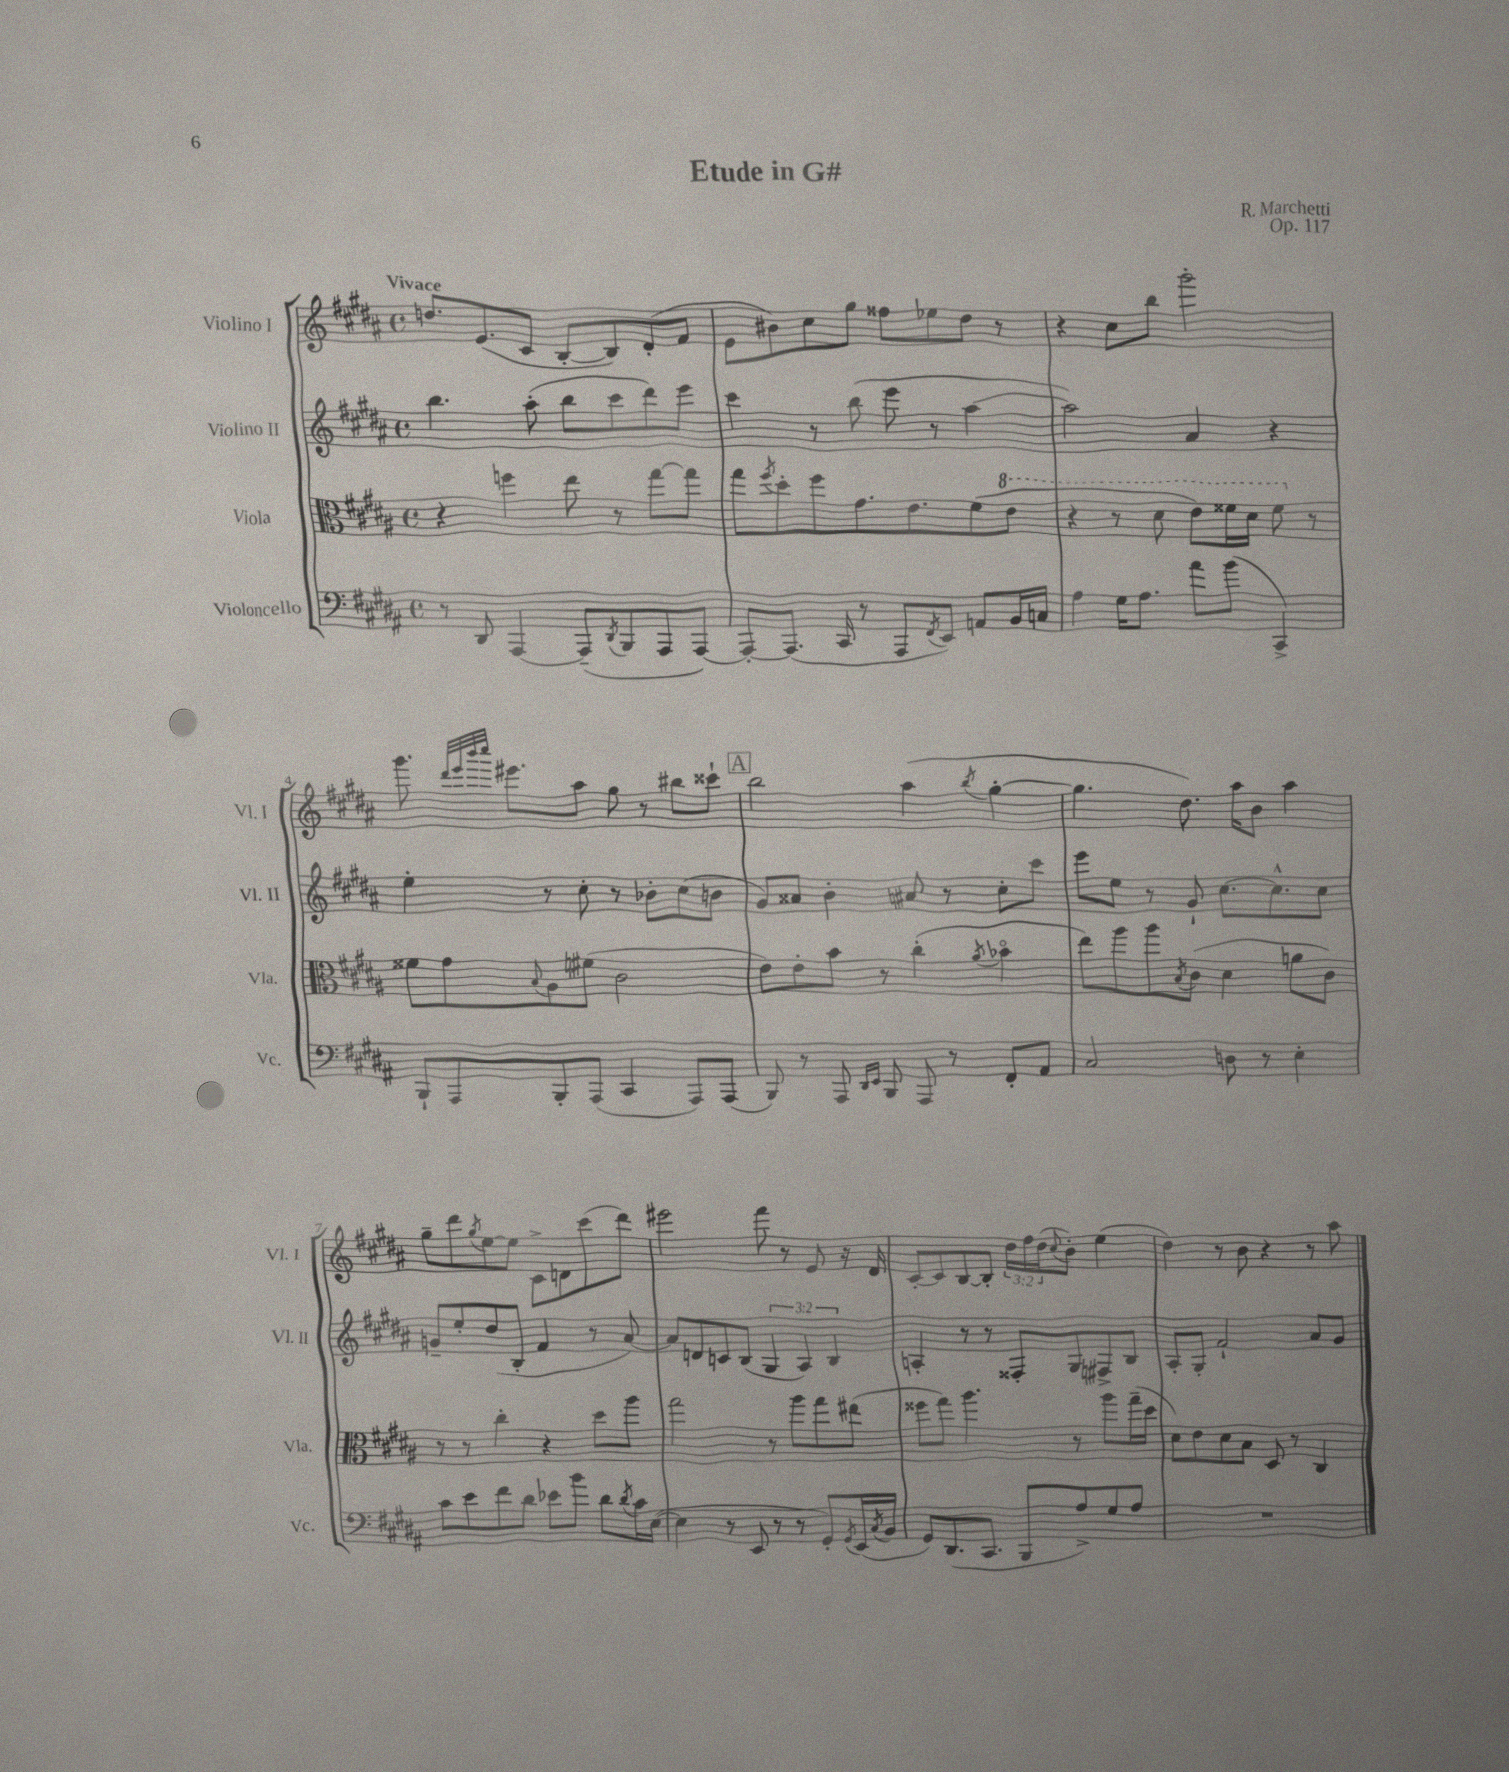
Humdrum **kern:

**kern	**kern	**kern	**kern
*staff4	*staff3	*staff2	*staff1
*clefF4	*clefC3	*clefG2	*clefG2
*k[f#c#g#d#a#]	*k[f#c#g#d#a#]	*k[f#c#g#d#a#]	*k[f#c#g#d#a#]
*M4/4	*M4/4	*M4/4	*M4/4
*met(c)	*met(c)	*met(c)	*met(c)
8r	4r	4.bb	8.dd
8DD#	.	.	.
.	.	.	(8.e
[4AAA#	4ff	.	.
.	.	(8aa#'	8c#
(8AAA#~]	8ee	8bb	[8B'
8qDD#	.	.	.
8BBB	8r	8ccc#	8B])
8AAA#	[8gg#	8ddd#)	(8d#'
[8AAA#)	8gg#]	8eee	8f#
=	=	=	=
8AAA#'_	8gg#	4ccc#	8e
.	8qff#	.	.
(8.AAA#]	8dd#'	.	8b#)
.	8ff#	8r	8cc#
16CC#	.	.	.
8r	8.g#	(8bb	8gg#
8AAA#	.	8eee	8ff##
.	8.e	.	.
8qFF#	.	.	.
8EE)	.	8r	8ee-
8AA	(8f#	[4aa#	8dd#
16BB	8ee	.	8r
16C	.	.	.
=	=	=	=
4A#	4r	2aa#])	4r
16G#	8r	.	8cc#
8.A#	.	.	.
.	8dd#	.	8bb
8a#	8ee)	4a#	2ggg#'
(8b	16ff##	.	.
.	16dd#	.	.
4CC#^)	8ff##	4r	.
.	8r	.	.
=	=	=	=
8BBB`	8f##	4ee'	8.ggg#
8AAA#	8g#	.	.
.	.	.	32qqddd#
.	.	.	32qqeee
.	.	.	32qqbbb
.	.	.	32qqcccc#
.	.	.	8.eee#
.	8qqB	.	.
8BBB'	8A#	8r	.
(8AAA#	(8f#	8cc#'	8aa#
4CC#	2c#	8r	8gg#
.	.	8b-'	8r
8AAA#)	.	(8cc#	8bb#
(8AAA#	.	8b	8ccc##`
=	=	=	=
8BBB)	8e)	8g#)	2bb
8r	8e'	8a##	.
8AAA#	8b	4b'	.
16qqDD#	.	.	.
16qqEE	.	.	.
8BBB	8r	.	.
8AAA#	(4cc#'	8a#	(4aa#
8r	.	8r	.
.	8qa#	.	8qbb
8FF#'	4b-o	8cc#'	[4gg#'
8AA#	.	8ccc#	.
=	=	=	=
2C#	8ee)	8eee	4.gg#]
.	8aa#	8ee	.
.	8aa#	8r	.
.	8qB	.	.
.	(8c#	8g#`	8.dd#)
8D	4d#	[8.cc#	.
.	.	.	16aa#
8r	.	.	8b
.	.	8.cc#^^]	.
4E'	8a	.	4aa#
.	8c#)	8cc#	.
=	=	=	=
8c#	8r	8g~	8gg#~
8e	8r	8ee'	8ddd#
.	.	.	8qgg#
8f#	4cc#'	(8dd#	[8ee
8d#	.	8B'	8ee]
8e-	4r	4f#	8c#^
8b	.	.	8d
8d#	8dd#	8r	(8ccc#
8qd#	.	.	.
16c#	8aa#	[8a#)	8ddd#)
([16E	.	.	.
=	=	=	=
4E]	2gg#	8a#]	2eee#
.	.	8d	.
8r	.	8c	.
8EE	.	(8B	.
8r	8r	6G#	8fff#
8r	8aa#	.	8r
.	.	6A#)	.
8GG#')	8gg#	.	8e
.	.	6B	.
8qGG#	.	.	.
(16EE	(8ee#	.	16r
8qC#	.	.	.
16BB	.	.	16d#
=	=	=	=
8GG#)	8ff##	4A'	[8c#'
(8.DD#	8gg#)	.	8c#]
.	4.aa#	8r	[8B
8.CC#	.	.	.
.	.	8r	8B']
8BBB	.	8F##'	24dd#
.	.	.	24ff#
.	.	.	(24dd#
.	.	.	8qqcc#
8A#^)	8r	8G#	8b')
8G#	8aa#	8F#^	(4ee
8A#	(16gg#~	8B	.
.	16dd#	.	.
=	=	=	=
1r	8d#)	8A#'	4dd#)
.	8e	8G#'	.
.	8d#	2f#`	8r
.	8B	.	8b
.	8D#	.	4r
.	8r	.	.
.	4C#	8a#	8r
.	.	8g#	8aa#
==	==	==	==
*-	*-	*-	*-
